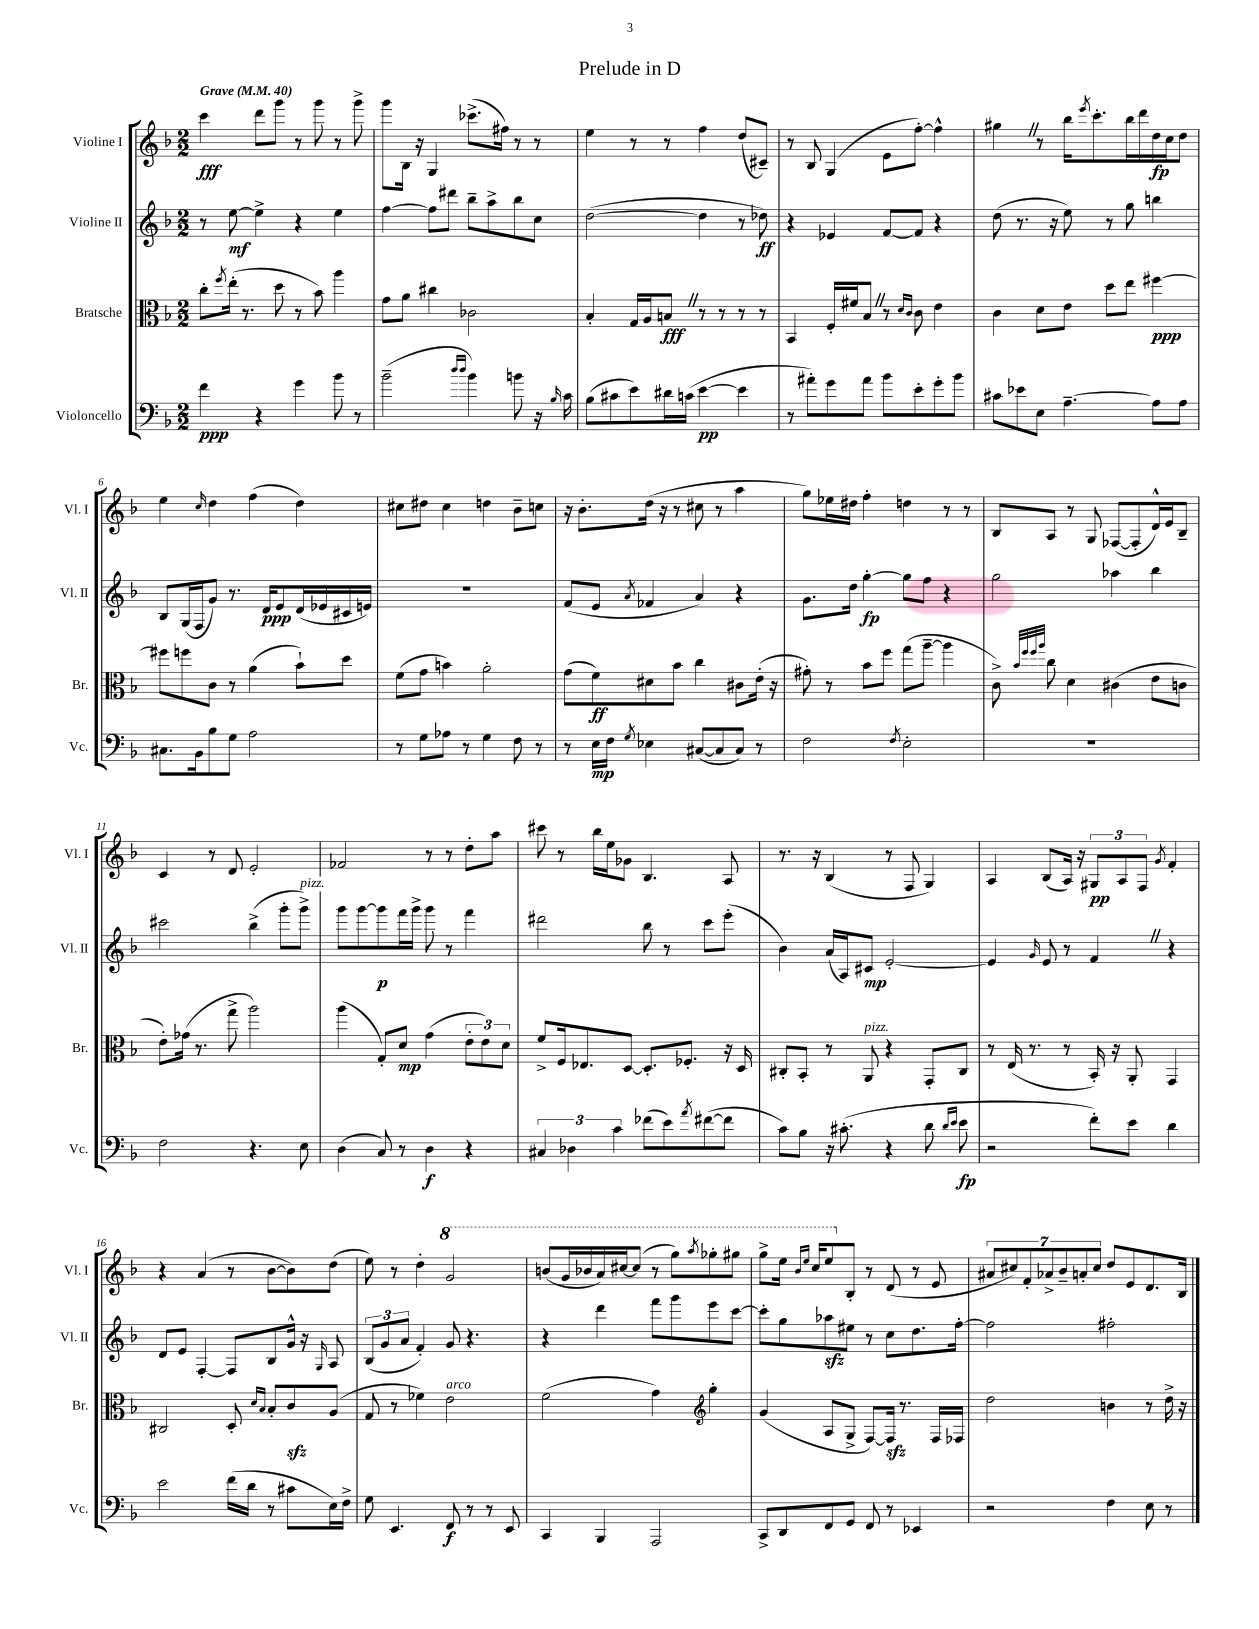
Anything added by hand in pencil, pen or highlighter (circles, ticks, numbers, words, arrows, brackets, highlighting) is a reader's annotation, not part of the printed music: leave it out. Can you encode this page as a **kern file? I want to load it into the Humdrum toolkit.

**kern	**kern	**kern	**kern
*staff4	*staff3	*staff2	*staff1
*clefF4	*clefC3	*clefG2	*clefG2
*k[b-]	*k[b-]	*k[b-]	*k[b-]
*M2/2	*M2/2	*M2/2	*M2/2
*MM40	*MM40	*MM40	*MM40
4f	8cc'	8r	4ccc
.	8qff	.	.
.	(16ee'	[8ee	.
.	8.r	.	.
4r	.	4ee^]	8ddd
.	8dd	.	8ggg
4g	8r	4r	8r
.	8b-)	.	8ggg
8b-	4aa	4ee	8r
8r	.	.	8ggg^
=	=	=	=
(2b-~	8g	[4ff	8ggg
.	8a	.	16B-
.	.	.	16r
.	4cc#	8ff]	4G
.	.	8ddd#	.
16qqdd	.	.	.
16qqdd	.	.	.
4b-)	2c-	8bb-~	(8.ccc-^
.	.	8aa^	.
.	.	.	16ff#)
8b	.	8bb-	8r
16r	.	8cc	8r
16qqB-	.	.	.
16c	.	.	.
=	=	=	=
(8B-	4B-'	([2dd	4ee
8c#	.	.	.
8e)	16G	.	8r
.	16A	.	.
16d#	8B	.	8r
(16c	.	.	.
[4e	8r	4dd]	4ff
.	8r	.	.
4e]	8r	8r	(8dd
.	8r	8dd-)	8c#~)
=	=	=	=
8r	4BB-	4r	8r
8a#')	.	.	8B-
8g	16F'	4e-	(4G
.	16f#	.	.
8a#	8B-	.	.
8b-	8r	[8f	8e
.	16qqd	.	.
.	16qqc	.	.
8e'	8c	8f]	[8ff')
8g'	4e	4r	4ff^^]
8b-	.	.	.
=	=	=	=
8c#	4c	(8dd	4gg#
8e-	.	8.r	.
8E	8d	.	8r
.	.	16r	.
[4.A~	8e	8ee)	16bb-
.	.	.	8qeee
.	.	.	8.ccc'
.	8dd	8r	.
.	8ee	8gg	16bb-
.	.	.	16ddd
8A]	[4ff#	4bb	16dd
.	.	.	16cc
8A	.	.	8dd
=	=	=	=
8.C#	8ff#]	8B-	4ee
.	8ff	(16G	.
16BB-	.	16F	.
.	.	.	16qqcc
8B-	8c	8g)	4dd
8G	8r	8.r	.
2A	(4a	.	(4ff
.	.	16d	.
.	.	8e	.
.	8b-`)	(16d	4dd)
.	.	16e-	.
.	8dd	16c#	.
.	.	16e)	.
=	=	=	=
8r	(8f	1r	8cc#
8G	8g	.	8dd#
8A-	4b)	.	4cc#
8r	.	.	.
4G	2a'	.	4dd
8F	.	.	8b-~
8r	.	.	8cc
=	=	=	=
8r	(8g	(8f	16r
.	.	.	8.b-'
16E	8f)	8e	.
16F	.	.	.
8qG	.	8qa	.
4E-	8d#	4f-	(16dd
.	.	.	16r
.	8b-	.	8r
([8C#	4cc	4a)	8cc#
8C#]	.	.	8r
8C#)	8c#	4r	4aa
8r	(16e'	.	.
.	16r	.	.
=	=	=	=
2F	8g#')	8.g	8gg)
.	8r	.	16ee-
.	.	16dd	16dd#
.	8b-	[4gg'	4ff'
.	8ff	.	.
8qF	.	.	.
2E'	(8gg	8gg]	4dd
.	[8aa~	8ff	.
.	4aa]	4r	8r
.	.	.	8r
=	=	=	=
1r	8c^)	2gg	8B-
.	32qqb-	.	.
.	32qqff	.	.
.	32qqff	.	.
.	32qqaa	.	.
.	8cc	.	8A
.	4d	.	8r
.	.	.	8G
.	(4c#	4aa-	([8F-
.	.	.	8F-']
.	8e	4bb-	16d^^)
.	.	.	16e
.	8c	.	8B-~
=	=	=	=
2F	8e')	2ccc#	4c
.	(16g-	.	.
.	8.r	.	.
.	.	.	8r
.	8gg^	.	8d
4.r	2aa)	(4bb-^	2e'
.	.	8ggg'	.
8E	.	8ggg^)	.
=	=	=	=
(4D	(4aa	8ggg	2f-
.	.	[8ggg	.
8C)	8G')	8ggg]	.
8r	8d	16fff	.
.	.	16ggg^	.
4D	(4g	8ggg	8r
.	.	8r	8r
4r	12e'	4fff	8dd'
.	12e)	.	.
.	.	.	8aa
.	12d	.	.
=	=	=	=
6C#	8f^	2ddd#	8ccc#
.	16F	.	8r
6D-	.	.	.
.	8.E-	.	.
.	.	.	16bb-
.	.	.	16ee
6c	.	.	.
.	[8D	.	8g-
(8f-	8.D']	8bb-	4.B-
8e)	.	8r	.
.	8.F-'	.	.
8qa	.	.	.
([8f#	.	8ccc	.
8f#]	16r	(8eee'	8A
.	16D	.	.
=	=	=	=
8c)	8C#'	4b-)	8.r
8B-	8BB-'	.	.
.	.	.	16r
16r	8r	(16a	(4B-
(8.c#'	.	16A)	.
.	8AA	8c#	.
4r	4r	[2e'	8r
.	.	.	8F
8d	8GG'	.	4G)
16qqd	.	.	.
16qqe	.	.	.
8e	8C#	.	.
=	=	=	=
2r	8r	4e]	4A
.	(16E	.	.
.	8.r	.	.
.	.	16qqg	.
.	.	8e	(8B-
.	8r	8r	16A)
.	.	.	16r
8f')	16BB-')	4f	12G#
.	16r	.	.
.	.	.	12A
8e	8AA'	.	.
.	.	.	12F
.	.	.	8qg
4d	4GG	4r	4f'
=	=	=	=
2e	2C#	8d	4r
.	.	8e	.
.	.	[4F'	(4a
(16f	8D'	8F]	8r
16d	.	.	.
.	16qqd	.	.
.	16qqB-	.	.
8r	8B-'	8B-	[8b-
8c#	8c	16g^^	8b-])
.	.	16r	.
.	.	16qqG	.
16E)	(8A	8A	(8dd
16F^	.	.	.
=	=	=	=
8G	8G	(12B-	8ee)
.	.	12g	.
4.EE	8r	.	8r
.	.	12a	.
.	4f-)	4f')	4dd'
8FF	2e	8g	2gg
8r	.	4.r	.
8r	.	.	.
8EE	.	.	.
=	=	=	=
4CC	(2f	4r	(8bb
.	.	.	16gg
.	.	.	16bb-
4BBB-	.	4ddd	16aa)
.	.	.	[16ccc#
.	.	.	(8ccc#]
2AAA	4g)	8fff	8r
.	.	8ggg	8ggg)
*	*clefG2	*	*
.	.	.	8qaaa
.	4gg'	8eee	8ggg-'
.	.	[8ccc	8ggg#
=	=	=	=
8CC^	(4g	8ccc']	8ggg^
8DD	.	8gg	16eee
.	.	.	16qqbb-
.	.	.	16qqeee
.	.	.	16ccc
8FF	8A	8aa-	8eee
8GG	8G^	8ee#	8B-'
8FF	[8F)	8r	8r
8r	16F]	8cc	(8d
.	8.r	.	.
4EE-	.	8.dd	8r
.	16F	.	8e
.	16F-	[16ff'	.
=	=	=	=
2r	2dd	2ff]	14a#
.	.	.	14cc#)
.	.	.	14f'
.	.	.	14a-^
.	.	.	14b-~
.	.	.	14a'
.	.	.	14cc#
4F	4b	2ff#'	8dd
.	.	.	8e
8E	8r	.	8.d
8r	16dd^	.	.
.	16r	.	16B-
==	==	==	==
*-	*-	*-	*-
